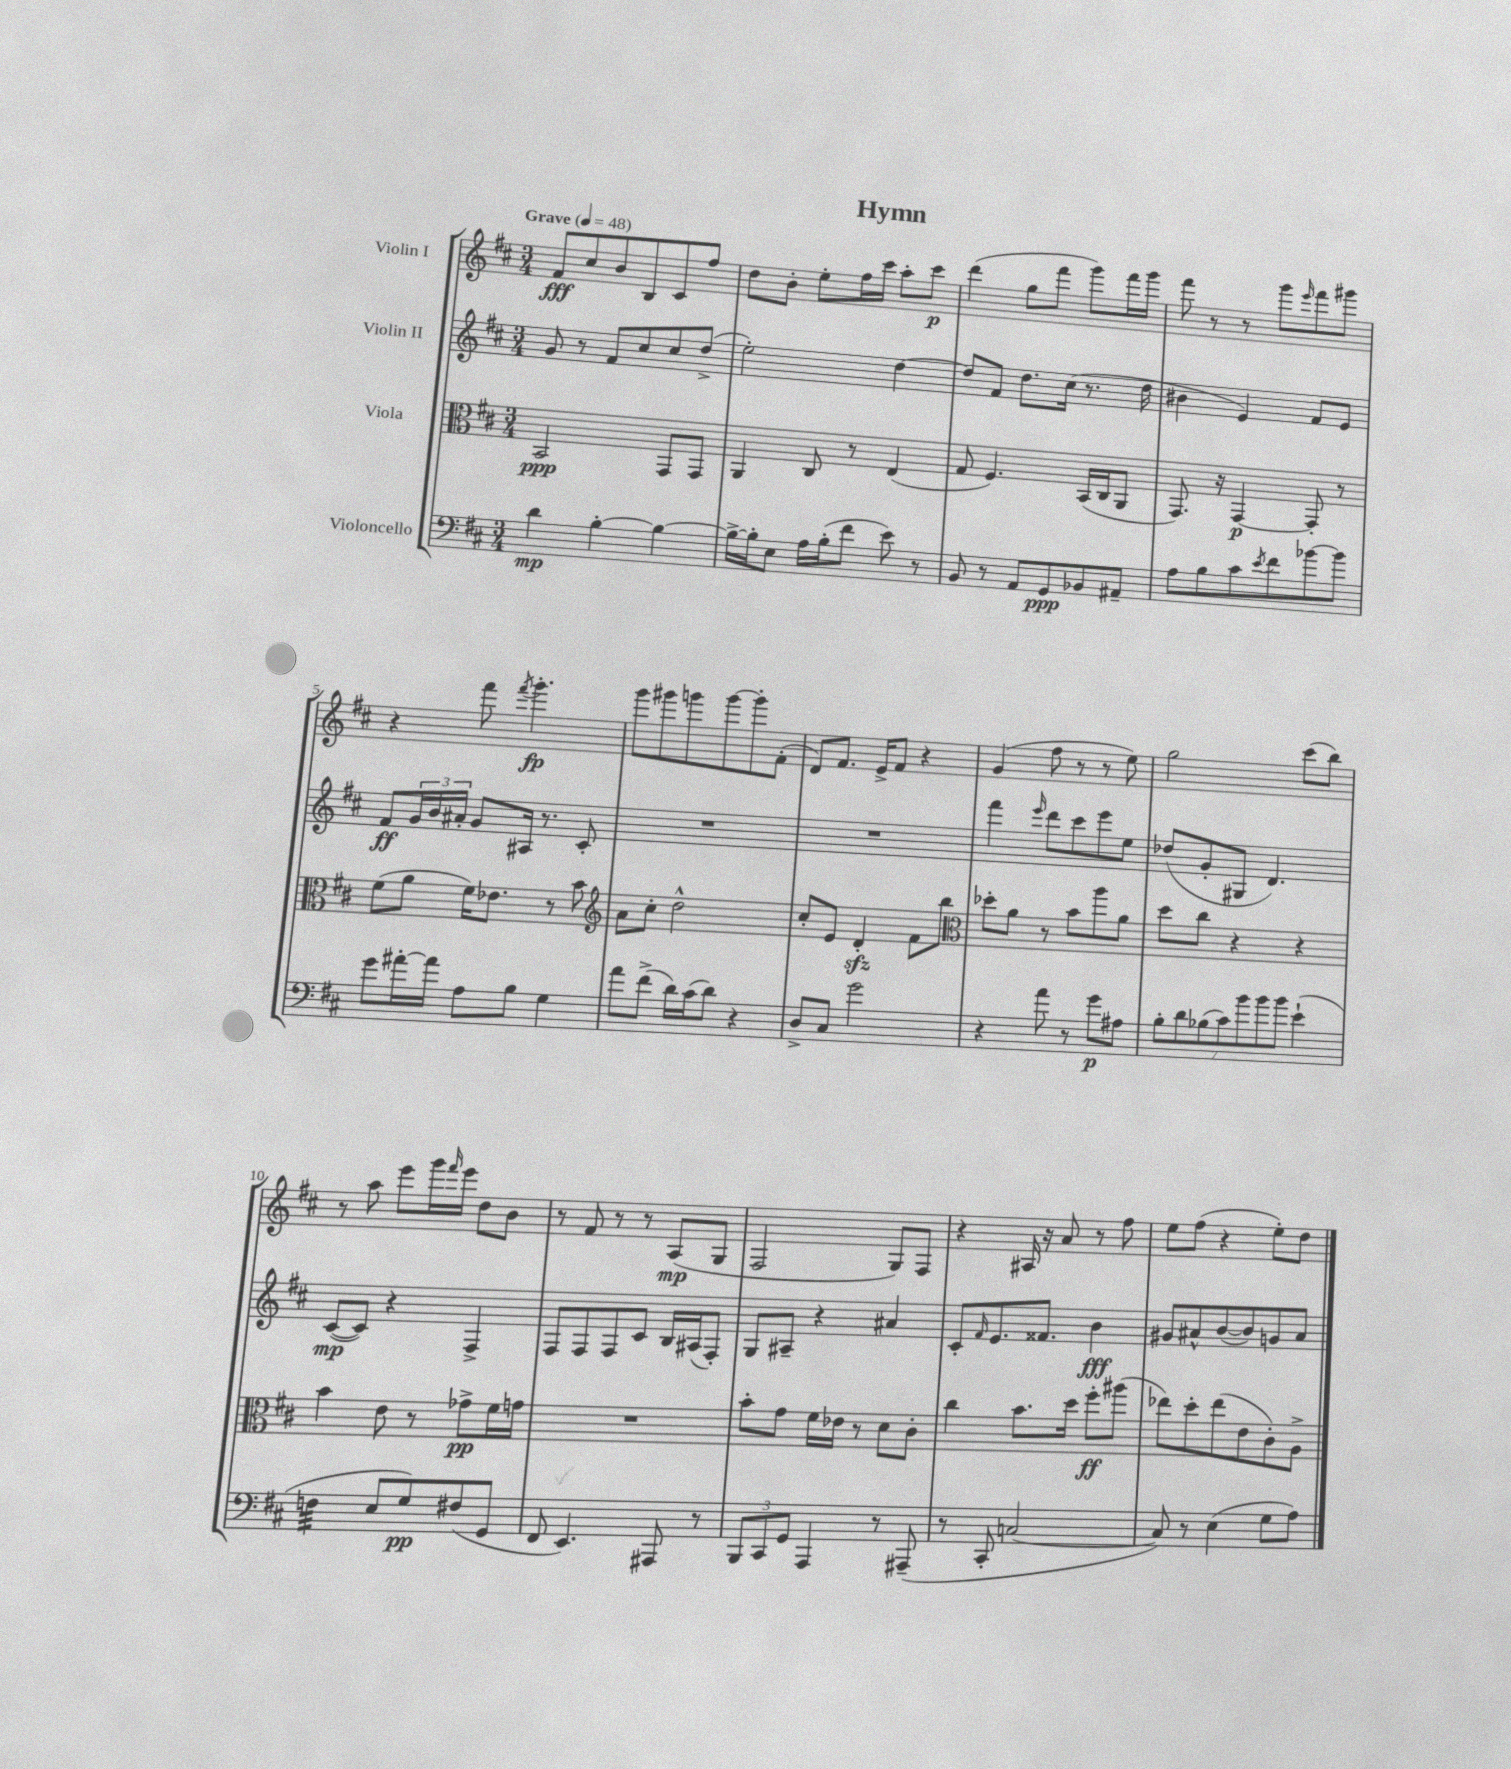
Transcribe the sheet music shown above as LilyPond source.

\header { title = "Hymn" }
<<
\new StaffGroup <<
\new Staff = "s0" \with { instrumentName = "Violin I" } {
    \clef treble \key d \major \numericTimeSignature \time 3/4 \tempo "Grave" 4 = 48
    fis'8\fff cis''8 b'8 b8 cis'8 fis''8 |
    d''8 b'8-. e''8-. fis''16 cis'''16 a''8-. cis'''8\p |
    d'''4( g''8 fis'''8 g'''8) fis'''16 g'''16 |
    fis'''8 r8 r8 g'''8 \grace { e'''16 } fis'''8 gis'''8 |
    r4 fis'''8 \acciaccatura { fis'''8 } g'''4.-.\fp |
    g'''8 gis'''8 g'''8 g'''8~ g'''8-. fis'8-.( |
    d'8) fis'8. e'16-> fis'8 r4 |
    g'4( fis''8 r8 r8 e''8) |
    g''2 cis'''8( b''8) |
    r8 a''8 e'''8 g'''16 \grace { fis'''16 } e'''16 d''8 b'8 |
    r8 fis'8 r8 r8 a8\mp( g8 |
    fis2 g8) fis8 |
    r4 ais16 r16 a'8 r8 fis''8 |
    e''8 fis''8( r4 e''8-.) d''8 \bar "|." |
}
\new Staff = "s1" \with { instrumentName = "Violin II" } {
    \clef treble \key d \major \numericTimeSignature \time 3/4
    g'8 r8 fis'8 cis''8 cis''8 d''8->( |
    e''2-.) d''4~ |
    d''8 fis'8 d''8. cis''16( r8. d''16 |
    bis'4 e'4) fis'8 e'8 |
    fis'8\ff \tuplet 3/2 { g'16 b'16 ais'16-. } g'8 ais16 r8. cis'8-. |
    R2. |
    R2. |
    fis'''4 \grace { e'''16 } d'''8 cis'''8 e'''8 e''8 |
    des''8( g'8-. gis8 d'4.) |
    cis'8~\mp( cis'8) r4 fis4-> |
    fis8 fis8 fis8 cis'8 b16 ais16( fis8-.) |
    g8 ais8-- r4 ais'4 |
    cis'8-. \grace { fis'16 } e'8. fisis'8. b'4\fff |
    gis'8 ais'8-^ b'8~( b'8) g'8 ais'8 \bar "|." |
}
\new Staff = "s2" \with { instrumentName = "Viola" } {
    \clef alto \key d \major \numericTimeSignature \time 3/4
    b,2\ppp g,8 g,8 |
    a,4 cis8 r8 e4( |
    g8 fis4.) b,16( cis16 a,8 |
    g,8.) r16 g,4~\p g,8-. r8 |
    fis'8( a'8 fis'16) ees'8. r8 b'8 |
    \clef treble a'8 cis''8-. d''2-^ |
    cis''8-. e'8 d'4-.\sfz fis'8 b''8 |
    \clef alto des''8-. a'8 r8 b'8 a''8 a'8 |
    d''8 cis''8 r4 r4 |
    b'4 e'8 r8 ges'8->\pp fis'16 g'16 |
    R2. |
    b'8-. g'8 fis'16 ees'16 r8 d'8 cis'8-. |
    cis''4 b'8. d''16 fis''8-.\ff ais''8( |
    ees''8) d''8-. ees''8( e'8 cis'8-.) a8-> \bar "|." |
}
\new Staff = "s3" \with { instrumentName = "Violoncello" } {
    \clef bass \key d \major \numericTimeSignature \time 3/4
    d'4\mp b4~-. b4~ |
    b16~-> b16-. e8 a16 b16-.( fis'8 e'8) r8 |
    b,8 r8 a,8 g,8\ppp bes,8 ais,8-- |
    a8 b8 cis'8 \acciaccatura { e'8 } fis'8 bes'8~ bes'8 |
    g'8 ais'16~-. ais'16 a8 b8 g4 |
    a'8 fis'8->( d'16) cis'16( d'8) r4 |
    d8-> cis8 g'2 |
    r4 a'8 r8 g'8\p ais8 |
    \tuplet 7/4 { b8-. d'8 bes8( cis'8) b'8 b'8 b'8 } e'4-!( |
    f4:32 e8 g8\pp) fis8( g,8 |
    fis,8 e,4.) ais,,8 r8 |
    \tuplet 3/2 { b,,8 cis,8 g,8 } a,,4 r8 ais,,8--( |
    r8 cis,8-. c2~ |
    c8) r8 e4( g8 a8) \bar "|." |
}
>>
>>
